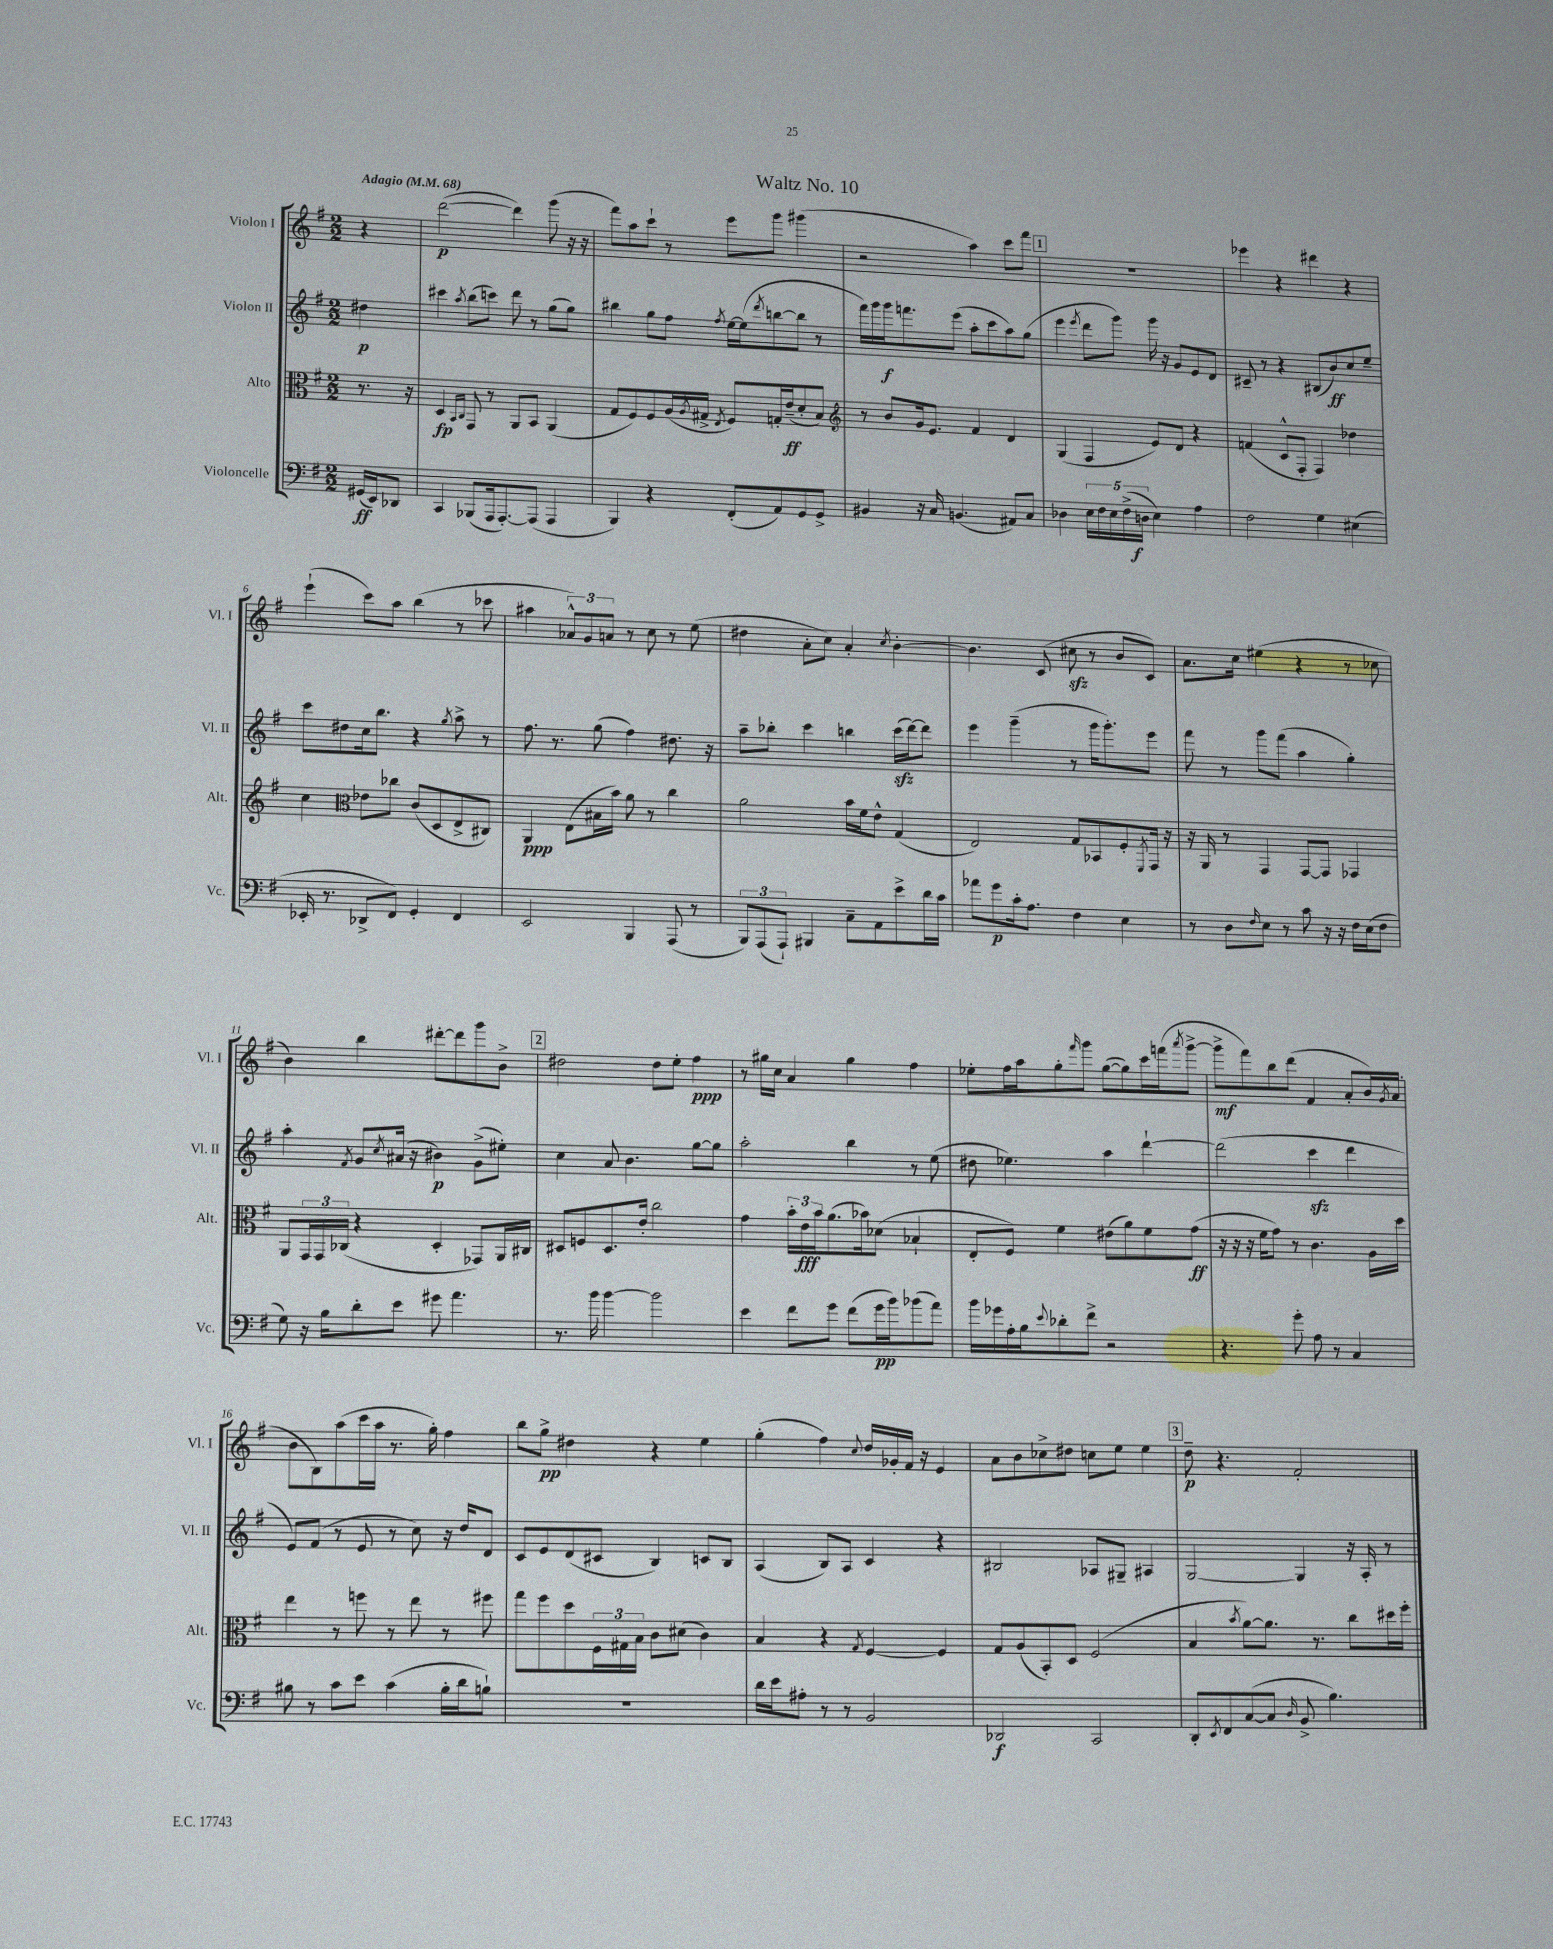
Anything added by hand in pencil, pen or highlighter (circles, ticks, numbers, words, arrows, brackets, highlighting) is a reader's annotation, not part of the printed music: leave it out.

**kern	**kern	**kern	**kern
*staff4	*staff3	*staff2	*staff1
*clefF4	*clefC3	*clefG2	*clefG2
*k[f#]	*k[f#]	*k[f#]	*k[f#]
*M2/2	*M2/2	*M2/2	*M2/2
*MM68	*MM68	*MM68	*MM68
(16GG#/LL	8.r	4dd#\	4r
16EE/J)	.	.	.
8DD-/J	.	.	.
.	16r	.	.
=	=	=	=
4CC/	4D/	4ccc#\	([2ddd\
.	16qqBB/LL	.	.
.	16qqC/JJ	8qaa/	.
(8BBB-/L	8GG/	(8bb\L	.
16AAA/k	8r	8ccc\J)	.
[8.AAA'/)	.	.	.
.	8AA/L	8ddd\	4ddd\])
(8AAA/]J	8BB/J	8r	.
4AAA/	(4AA/	(8gg\L	(8ggg\
.	.	8gg\J)	16r
.	.	.	16r
=	=	=	=
4BBB/)	8G/L	4bb#\	8fff#\L)
.	8F#/)	.	8aa\
4r	8F#/	8gg\L	8ccc`\J
.	(16A/L	8ff#\J	8r
.	8qA/	.	.
.	16G#^/JJ	.	.
.	8qE/	8qff#/	.
(8FF#'/L	8F#/L)	[16ee\LL	8eee\L
.	.	(16ee\]J	.
.	.	8qddd/	.
8AA/)	16G'/L	[8bb\	8ggg\J
.	(16e~/J	.	.
8GG/	8d'/	8bb\]J	(4ggg#\
8GG^/J	8B/J)	8r	.
=	=	=	=
*	*clefG2	*	*
4BB#/	8r	16fff#\LL)	2r
.	.	16ggg\	.
.	8b/L	16ggg\J	.
.	.	8.fff\	.
16r	16g/k	.	.
16C/	8.e/J	.	.
(4.BB/	.	(8eee\J	.
.	4f#/	8aa'\L	4aa\)
.	.	8ccc\	.
8AA#/L)	4d/	8aa\)	8ccc\L
8C/J	.	(8gg\J	8fff#\J
=	=	=	=
4D-\	(4G/	4eee\	1r
.	.	8qeee/	.
20E\LL	4F#/	8ddd\L	.
20F#\	.	.	.
20E\	.	.	.
.	.	8ggg\J)	.
(20F#^\	.	.	.
20D\JJ	.	.	.
4E\)	8e/L)	16ggg\	.
.	.	16r	.
.	8d/J	8g/L	.
4A\	4r	8e/	.
.	.	8d/J	.
=	=	=	=
2F#\	(4f/	8c#~/	4eee-\
.	.	8r	.
.	8c^^/L	4r	4r
.	8F#'/J	.	.
4G\	4F#/)	(8B#/L	4ddd#\
.	.	8b/)	.
(4E#\	4dd-\	8cc/	4r
.	.	8ee~/J	.
=	=	=	=
16EE-'/	4cc\	8ccc\L	(4eee`\
8.r	.	.	.
.	.	8dd#\	.
*	*clefC3	*	*
8DD-^/L	8e-\L	16cc\k	8ccc\L)
.	.	8.bb\J	.
8FF#/J)	8cc-\J	.	8aa\J
4GG'/	(8c/L	4r	(4bb\
.	8D/	.	.
.	.	8qgg/	.
4FF#/	8E^/	8aa^\	8r
.	8C#/J)	8r	8ccc-\
=	=	=	=
2EE/	4AA/	8.ff#\	4aa#\
.	.	8.r	.
.	(8E\L	.	12a-^^/L)
.	.	.	12g/
.	16B#\L	(8gg\	.
.	.	.	12a/J
.	16b\JJ)	.	.
4BBB/	8a\	4ff#\)	8r
.	8r	.	8cc\
(8AAA/	4cc\	8.dd#\	8r
8r	.	.	(8ee\
.	.	16r	.
=	=	=	=
12BBB/L)	2a\	8aa~\L	4dd#\
(12AAA/	.	.	.
.	.	8bb-'\J	.
12AAA`/J)	.	.	.
4BBB#/	.	4ccc\	8a'\L
.	.	.	8cc\J)
8C~\L	16b\LL	4bb\	4a'/
.	16f#\J	.	.
8AA\	8e^^\J	.	.
.	.	.	8qcc/
8e^\	(4G/	(16ccc\LL	[4b'\
.	.	[16ddd\J)	.
16d\L	.	8ddd\]J	.
16c\JJ	.	.	.
=	=	=	=
8a-\L	2E/)	4eee\	4.b\]
8g\	.	.	.
16c'\k	.	(4ggg~\	.
8.A\J	.	.	.
.	.	.	(8c/
4F#\	8G/L	8r	8cc#\
.	8BB-/	16ggg\LK	8r
.	.	8.ggg'\)	.
4E\	8F#'/	.	8b/L
.	8qFF#/	.	.
.	16GG/Jk	8eee\J	8c/J)
.	16r	.	.
=	=	=	=
8r	16r	8fff#\	8.a\L
.	16AA/	.	.
8D\L	8r	8r	.
.	.	.	16cc\Jk
16qqF#/	.	.	.
8E\J	4GG/	8ggg\L	(4ee#\
8r	.	(8fff#\J	.
8c\	[8GG/L	4aa\	4r
16r	8GG/]J	.	.
16r	.	.	.
16F#\LL	4GG-/	4gg'\)	8r
(16E\J	.	.	.
8F#\J	.	.	8cc-\
=	=	=	=
8G\)	8AA/L	4aa'\	4b\)
16r	24GG/L	.	.
.	24GG/	.	.
16B\LK	.	.	.
.	(24C-/JJ	.	.
.	.	8qf#/	.
8d'\	4r	8g/L	4bb\
.	.	8qcc/	.
8e\J	.	(16a#/Jk	.
.	.	16r	.
8g#\	4D'/	4b#\)	[8ddd#'\L
4.a\	.	.	8ddd#\]
.	8GG-/L)	(8g^\L	8ggg\
.	16AA/L	8ee#'\J)	8b^\J
.	16C#/JJ	.	.
=	=	=	=
8.r	8D#/L	4cc\	2dd#\
.	8F/	.	.
16b\	.	.	.
[4b\	8.D#/	8a/	.
.	.	4.b\	.
.	16e'/Jk	.	.
2b\]	2cc\	.	8dd#\L
.	.	.	8ee'\J
.	.	[8gg\L	4ff#\
.	.	8gg\]J	.
=	=	=	=
4e\	4g\	2aa'\	8r
.	.	.	16gg#\LL
.	.	.	16cc\JJ
8f#\L	24b'\LL	.	4a/
.	24e\	.	.
.	24b\J	.	.
8g\J	(8.a\	.	.
(8f#\L	.	4bb\	4gg#\
.	16b-\k)	.	.
16g\L	(8d-\J	.	.
16b\J)	.	.	.
(8b-\	4B-`/	8r	4ff#\
8a\J)	.	(8ee\	.
=	=	=	=
16b\LL	8E'/L	8dd#\	8ee-'\L
16g-\	.	.	.
16A'\	8F#/J)	4.ee-\)	16ff#\L
16B\J	.	.	16aa\J
8qqe/	.	.	.
8d-'\	4f#\	.	8gg'\
.	.	.	16qqfff#/
8f#^\J	.	.	8ggg\J
2r	(8e#\L	4aa\	([8gg\L
.	8a\)	.	8gg\])
.	8f#\	[4ddd`\	16ccc\L
.	.	.	(16fff\J
.	.	.	8qaaa/
.	(8g\J	.	[8ggg^\J
=	=	=	=
4.r	16r	(2ddd\]	8ggg^\]L
.	16r	.	.
.	16r	.	8fff#\)
.	16f#\LK	.	.
.	8g\J)	.	8bb\
8g'\	8r	.	(8ddd\J
8A\	4.c\	4ccc\	4f#/
8r	.	.	.
4C/	.	4ddd\	8a'/L
.	16A\LL	.	16b/L)
.	.	.	8qg/
.	16dd\JJ	.	(16a/JJ
=	=	=	=
8B#\	4ee\	8e/L)	8b\L
8r	.	(8f#/J	8B\)
8c\L	8r	8r	(8aa\
8e\J	8ff\	8e/	16ccc\L
.	.	.	16aa\JJ
(4c\	8r	8r	8.r
.	8ee\	8cc\)	.
.	.	.	16gg'\)
16B#'\LL	8r	16r	4ff#\
16d\J	.	16dd/LK	.
8B`\J)	8ff#\	8d/J	.
=	=	=	=
1r	8gg\L	8c/L	8bb\L
.	8ff#\	8e/	8gg^\J
.	8dd\	(8d/	4dd#\
.	24F#\L	8c#/J	.
.	24G#\	.	.
.	24B\JJ	.	.
.	8c\L	4B/)	4r
.	(8d#\J	.	.
.	4c\)	8c/L	4ee\
.	.	8B/J	.
=	=	=	=
16d\LL	4B/	(4A/	(4gg'\
16e\J	.	.	.
8A#'\J	.	.	.
8r	4r	8B/L)	4ff#\)
8r	.	8A/J	.
.	8qG/	.	8qqcc/
2BB/	[4F#/	4c/	16dd/LL
.	.	.	16g-'/
.	.	.	16f#/JJ
.	.	.	16r
.	4F#/]	4r	4e/
=	=	=	=
2DD-/	8G/L	2B#/	8a\L
.	(8A/	.	8b\
.	8BB'/)	.	8cc-^\
.	8D/J	.	8dd#\J
2CC/	(2F#/	8A-/L	8cc\L
.	.	8G#~/J	8ee\J
.	.	4A#/	4ee\
=	=	=	=
8DD'/L	4B/	[2G/	8dd~\
8qEE/	.	.	.
8FF#/	.	.	4.r
.	8qb/	.	.
([8C/	[8a\L)	.	.
8C/]J	8.a\]J	.	.
16qqD/	.	.	.
8BB^/	.	4G/]	2f#'/
.	8.r	.	.
4.B\)	.	.	.
.	8cc\L	16r	.
.	.	16A'/	.
.	16dd#\L	8r	.
.	16ff#'\JJ	.	.
==	==	==	==
*-	*-	*-	*-
